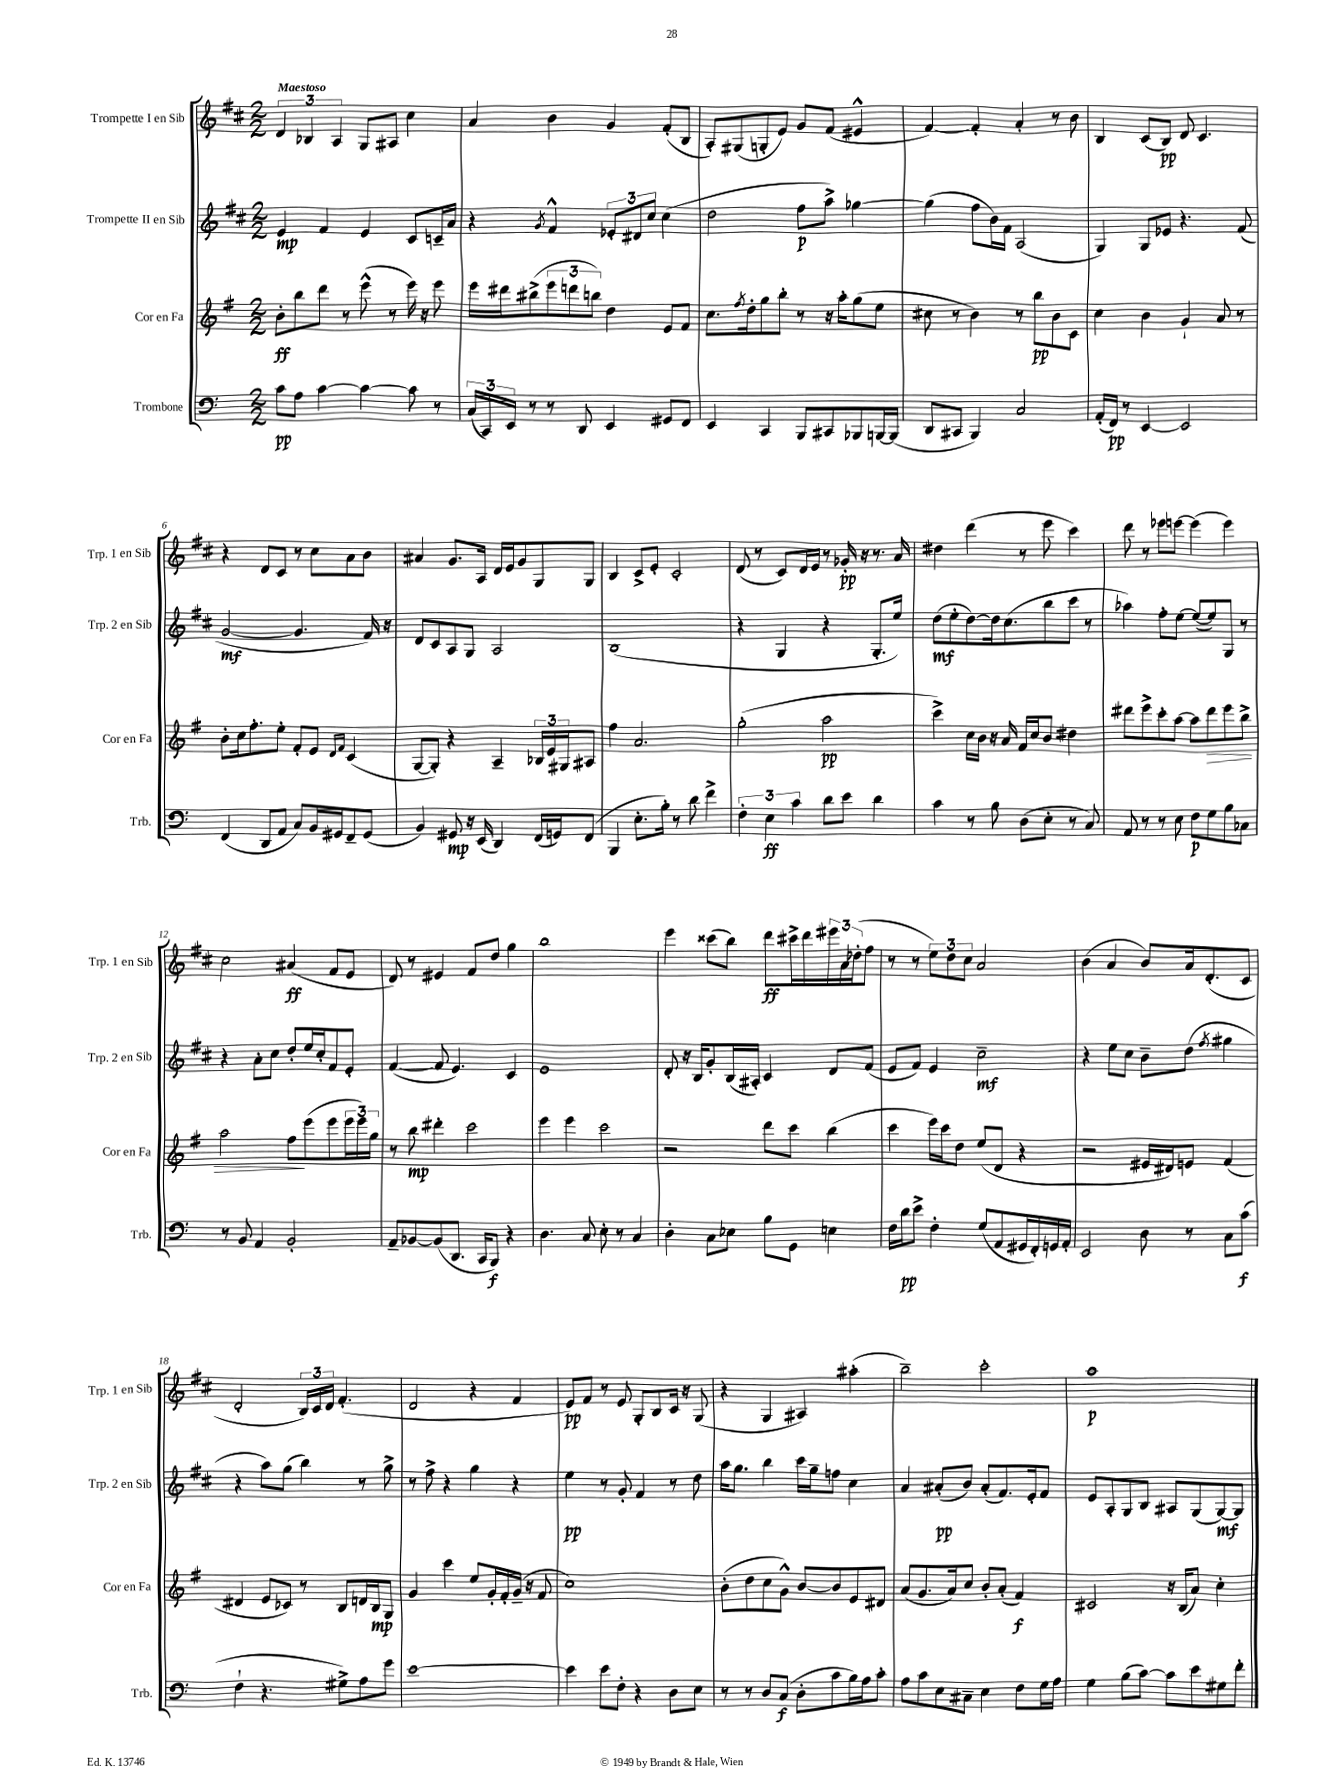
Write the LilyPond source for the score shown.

<<
\new StaffGroup <<
\new Staff = "s0" \with { instrumentName = "Trompette I en Sib" shortInstrumentName = "Trp. 1 en Sib" } {
    \clef treble \key d \major \numericTimeSignature \time 2/2 \tempo "Maestoso"
    \tuplet 3/2 { d'4 bes4 a4 } g8 ais8 cis''4 |
    a'4 b'4 g'4 fis'8-.( b8 |
    a8-.) gis8( g8-. e'8) g'8 fis'8( eis'4-^ |
    fis'4~) fis'4-. a'4-. r8 b'8 |
    b4 cis'8( b8\pp) d'8 cis'4. |
    r4 d'8 cis'8 r8 cis''8 a'8 b'8 |
    ais'4 g'8. a16 d'16 e'16 g'8 g8 g8 |
    b4 cis'8-> e'8-. cis'2-. |
    d'8( r8 cis'8) d'16 e'16 r8 ges'16-.\pp r16 r8. a'16 |
    dis''4 d'''4( r8 e'''8 cis'''4) |
    d'''8 r8 ees'''8 e'''8~ e'''4( e'''4) |
    cis''2 ais'4\ff( fis'8 e'8 |
    d'8) r8 eis'4 fis'8 d''8 g''4 |
    b''1 |
    e'''4 cisis'''8( b''8) d'''8\ff cis'''16-> d'''16 \tuplet 3/2 { eis'''16 a'16 des''16-.( } fis''8 |
    r8 r8 \tuplet 3/2 { e''8) d''8 cis''8 } a'2 |
    b'4( a'4 b'8) a'16 d'8.-.( cis'8 |
    d'2-. \tuplet 3/2 { b16) cis'16 d'16 } fis'4.-.( |
    d'2 r4 fis'4 |
    e'8\pp) fis'8 r8 e'8 g8-. b8 cis'16 r16 g8( |
    r4 g4 ais4) ais''4-.( |
    b''2--) cis'''2-. |
    a''1\p \bar "|." |
}
\new Staff = "s1" \with { instrumentName = "Trompette II en Sib" shortInstrumentName = "Trp. 2 en Sib" } {
    \clef treble \key d \major \numericTimeSignature \time 2/2
    e'4\mp fis'4 e'4 cis'8 c'16-- a'16 |
    r4 \acciaccatura { g'8 } fis'4-^ \tuplet 3/2 { ees'8-. dis'8 cis''8 } cis''4( |
    d''2 fis''8\p a''8->) ges''4~ |
    ges''4( fis''8 b'16) fis'16 a2( |
    g4) g8 ees'8 r4. fis'8( |
    g'2~\mf g'4. fis'16) r16 |
    d'8 cis'8 a8 g8 a2 |
    b1( |
    r4 g4 r4 g8.-. e''16) |
    d''8\mf( e''8-. d''8~) d''16 cis''8.( b''8 cis'''8 r8 |
    aes''4) fis''8-. e''8~ e''8~( e''8) g8 r8 |
    r4 a'8-. cis''8 d''8-. e''16 cis''16-. fis'8 e'8-. |
    fis'4~( fis'8 e'4.) cis'4 |
    e'1 |
    d'8-. r16 b16 g'8-. b16( ais16-.) cis'4 d'8 fis'8( |
    e'8 fis'8) e'4 cis''2--\mf |
    r4 e''8 cis''8 b'8-- d''8( \acciaccatura { fis''8 } gis''4 |
    r4 a''8) g''8( b''4) r8 g''8-> |
    r8 fis''8-> r4 g''4 r4 |
    e''4\pp r8 g'8-. fis'4 r8 d''8 |
    a''16 g''8. b''4 cis'''16 g''16-- f''8 cis''4 |
    a'4 ais'8-.\pp( b'8) ais'8-.( fis'8.) e'16-. fis'8 |
    e'8 a8-. g8 b8 ais8 g8( g8~\mf) g8 \bar "|." |
}
\new Staff = "s2" \with { instrumentName = "Cor en Fa" shortInstrumentName = "Cor en Fa" } {
    \clef treble \key g \major \numericTimeSignature \time 2/2
    b'8-.\ff b''8 d'''8 r8 e'''8-^( r8 e'''16) r16 e'''8 |
    e'''16 dis'''16 bis''8->( \tuplet 3/2 { e'''8 d'''8 b''8) } d''4 e'8 fis'8 |
    c''8. \acciaccatura { fis''8 } d''16-. g''8 b''8-. r8 r16 a''16-. g''8( e''8 |
    cis''8 r8 b'4) r8 b''8\pp b'8 c'8 |
    c''4 b'4 g'4-! a'8 r8 |
    b'8-. c''16 fis''8.-. e''8-. fis'8-. e'8 \grace { d'16 fis'16 } c'4( |
    g8~ g8-.) r4 a4-- \tuplet 3/2 { bes16 e'16 gis16 } ais8 |
    fis''4 a'2. |
    g''2-.( a''2\pp |
    c'''4->) c''16 b'16 r16 a'16 fis'16 c''16 b'8 dis''4 |
    dis'''8 e'''8-> c'''8-. a''8~ a''8 dis'''8\> e'''8 b''8-> |
    a''2 fis''8\! e'''8( e'''8 \tuplet 3/2 { e'''16 e'''16) g''16 } |
    r8 b''8\mp dis'''4-. c'''2 |
    e'''4 e'''4 c'''2 |
    r2 d'''8 c'''8 b''4( |
    c'''4 e'''16) c'''16 d''8 e''8( d'8 r4 |
    r2 eis'16 dis'16) e'8 fis'4( |
    dis'4 e'8 ces'8) r8 b8 d'16 b16\mp g8 |
    g'4 c'''4 e''8 g'16-. fis'16-. g'16--( r16 fis'8 |
    c''1) |
    b'8-.( d''8 c''8 g'8-^) b'8~ b'8 e'8 dis'8 |
    a'8( g'8. a'16) c''8 b'8-. a'8-.( fis'4\f) |
    cis'2 r16 b16( a'8) c''4-. \bar "|." |
}
\new Staff = "s3" \with { instrumentName = "Trombone" shortInstrumentName = "Trb." } {
    \clef bass \key c \major \numericTimeSignature \time 2/2
    c'8\pp a8 c'4~ c'4~ c'8 r8 |
    \tuplet 3/2 { c16( c,16) e,16 } r8 r8 d,8 e,4 gis,8 f,8 |
    e,4 c,4 b,,8 cis,8 bes,,8 b,,16~ b,,16( |
    d,8 cis,8 b,,4) c2 |
    a,16-.( f,16\pp) r8 e,4~ e,2 |
    f,4( d,8 a,8 c8) b,16 gis,16 f,8-- gis,8( |
    b,4) gis,8\mp r16 e,16( d,4) f,16( g,16) f,8( |
    b,,4 e8.-. b16-.) r8 d'8 f'4-> |
    \tuplet 3/2 { f4-. e4\ff c'4 } d'8 e'8 d'4 |
    c'4 r8 b8 d8( e8-. r8 c8) |
    a,8 r8 r8 e8 f8\p g8 b8 ces8 |
    r8 b,8 a,4 b,2-. |
    a,8-- bes,8~ bes,8( d,8. c,16 b,,8\f) r4 |
    d4. c8 e8-. r8 c4 |
    d4-. c8 ees8 b8 g,8 e4 |
    f16 d'16\pp e'8-> f4-. g8( a,8 gis,16 f,16-.) g,16 a,16-. |
    e,2 d8 r8 c8 c'8\f( |
    f4-! r4. gis8->) a8 g'8 |
    e'1~ |
    e'4 e'8 f8-. r4 d8 e8 |
    r8 r8 d8 c8\f( d8-. c'8 b16) a16 c'8-. |
    a8 c'8 e8 cis8-- e4 f8 g16 a16 |
    g4 b8( c'8~) c'8 e'8 gis8 f'8-. \bar "|." |
}
>>
>>
